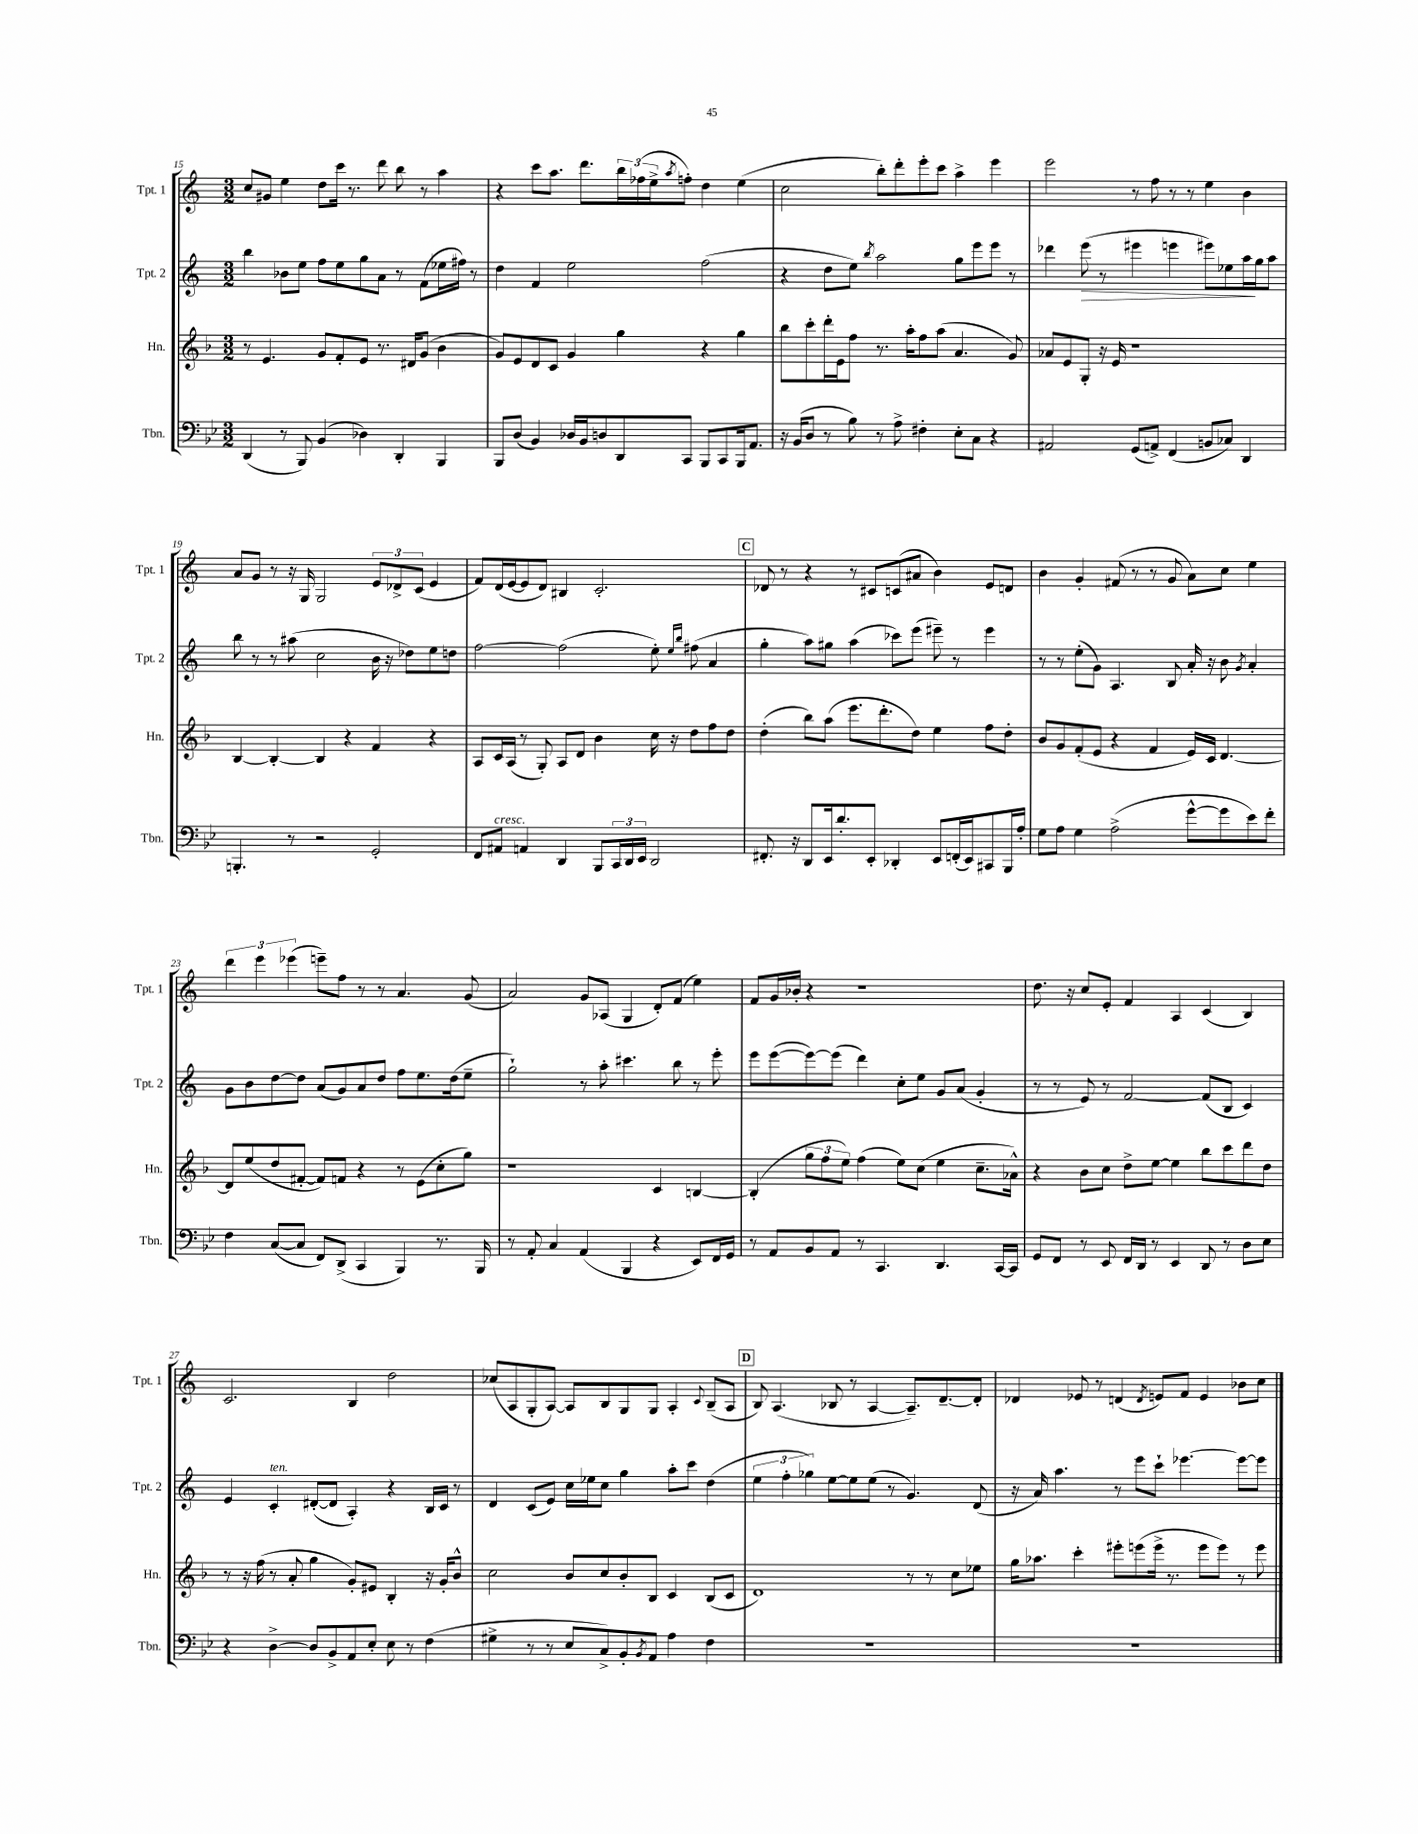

**kern	**kern	**kern	**dynam	**kern
*part4	*part3	*part2	*part2	*part1
*staff4	*staff3	*staff2	*staff2	*staff1
*I"Tbn.	*I"Hn.	*I"Tpt. 2	*	*I"Tpt. 1
*I'Tbn.	*I'Hn.	*I'Tpt. 2	*	*I'Tpt. 1
*clefF4	*clefG2	*clefG2	*	*clefG2
*k[b-e-]	*k[b-]	*k[]	*	*k[]
*M3/2	*M3/2	*M3/2	*	*M3/2
=15	=15	=15	=15	=15
(4DD/	8r	4bb\	.	8cc/L
.	4.e/	.	.	8g#X/J
8r	.	8b-X\L	.	4ee\
8BBB-/)	.	8ee\J	.	.
(4BB-/	8g/L	8ff\L	.	8dd\L
.	8f'/	8ee\	.	16ccc\Jk
.	.	.	.	8.r
4D-X\)	8e/J	8gg\	.	.
.	8.r	8a\J	.	8ddd\
4DD'/	.	8r	.	8bb\
.	16d#X/KL	.	.	.
.	(8g/J	(8f\L	.	8r
4BBB-/	4b-\	16ee-X\L	.	4aa\
.	.	16ff#X\JJ)	.	.
.	.	8r	.	.
=16	=16	=16	=16	=16
8BBB-/L	8g/L)	4dd\	.	4r
(8D/J	8e/	.	.	.
4BB-/)	8d/	4f/	.	8ccc\L
.	8c/J	.	.	8.aa\J
16D-X/LL	4g/	2ee\	.	.
16BB-/J	.	.	.	8.ddd\L
8Dn/	.	.	.	.
8DD/	4gg\	.	.	24bb\L
.	.	.	.	(24ff-X\
.	.	.	.	24ee^\J
.	.	.	.	8qaa/
8CC/J	.	.	.	8ffn'\J)
8BBB-/L	4r	(2ff\	.	4dd\
8CC/	.	.	.	.
16BBB-/k	4gg\	.	.	(4ee\
8.AA/J	.	.	.	.
=17	=17	=17	=17	=17
16r	8bb-\L	4r	.	2cc\
(16BB-/KL	.	.	.	.
8D/J	8ccc'\	.	.	.
8r	16ddd'\L	8dd\L	.	.
.	16e\J	.	.	.
8B-\)	8ff\J	8ee\J)	.	.
.	.	8qbb/	.	.
8r	8.r	2aa\	.	8bb'\L)
8A^\	.	.	.	8ddd'\
.	16aa'\KL	.	.	.
4F#X'\	8ff\	.	.	8eee'\
.	(8aa\J	.	.	8ccc\J
8E-'\L	4.a/	8gg\L	.	4aa^\
8C\J	.	8eee\	.	.
4r	.	8eee\J	.	4eee\
.	8g/)	8r	.	.
=18	=18	=18	=18	=18
2AA#X/	8a-X/L	4ddd-X\	.	2eee\
.	8e/	.	.	.
!	!	!	!LO:HP:b	!
.	8G'/J	(8eee\	>	.
.	16r	8r	.	.
.	16e/	.	.	.
(8GG/L	1r	4eee#X\	.	8r
8AAn^/J)	.	.	.	8ff\
(4FF/	.	4eeen\	.	8r
.	.	.	.	8r
8BBn/L	.	8eee#X\L)	.	4ee\
8C-X/J)	.	8ee-X\	.	.
4DD/	.	16aa\L	.	4b\
.	.	16gg\J	]	.
.	.	8aa\J	.	.
!!LO:LB:g=z
=19	=19	=19	=19	=19
4.BBBn'/	[4B-/	8bb\	.	8a/L
.	.	8r	.	8g/J
.	4B-'/_	8r	.	8r
8r	.	(8aa#X\	.	16r
.	.	.	.	16G/
2r	4B-/]	2cc\	.	2G/
.	4r	.	.	.
2GG'/	4f/	16b\	.	12e/L
.	.	16r	.	.
.	.	.	.	12d-X^/
.	.	8dd-X\L)	.	.
.	.	.	.	(12c/J
.	4r	8ee\	.	4e/
.	.	8ddn\J	.	.
=20	=20	=20	=20	=20
8FF/L	8A/L	[2ff\	.	8f/L)
!LO:TX:a:i:t=cresc.	!	!	!	!
8AA#X/J	16c/L	.	.	(16d/L
.	(16A/JJ	.	.	[16e/J
4AAn/	8r	.	.	8e/]
.	8G'/)	.	.	8d/J)
4DD/	8A/L	(2ff\]	.	4B#X/
.	8d/J	.	.	.
8BBB-/L	4b-\	.	.	2.c'/
24CC/L	.	.	.	.
24DD/	.	.	.	.
24EE-/JJ	.	.	.	.
2DD/	16cc\	8ee'\)	.	.
.	16r	.	.	.
.	.	16qqee/LL	.	.
.	.	16qqbb/JJ	.	.
.	8dd\L	(8ff#X\	.	.
.	8ff\	4a/	.	.
.	8dd\J	.	.	.
!!LO:REH:place=s1:t=C
=21	=21	=21	=21	=21
8.FF#X'/	(4dd'\	4gg'\	.	8d-X/
.	.	.	.	8r
16r	.	.	.	.
8DD/L	8bb-\L)	8aa\L)	.	4r
16EE-/k	(8aa\J	8gg#X\J	.	.
8.d'/	.	.	.	.
.	8.eee\L	(4aa\	.	8r
8EE-'/J	.	.	.	8c#X/L
.	8.ddd'\	.	.	.
4DD-X'/	.	8ccc-X\L)	.	(8cn/
.	8dd\J)	(8eee\J	.	8a#X/J
8EE-/L	4ee\	8eee#X~\)	.	4b\)
(16FFn'/L	.	8r	.	.
16EE-/J)	.	.	.	.
8CC#X/	8ff\L	4eee#\	.	8e/L
16BBB-/L	8dd'\J	.	.	8dn/J
16A'/JJ	.	.	.	.
=22	=22	=22	=22	=22
8G\L	8b-/L	8r	.	4b\
8A\J	8g/	8r	.	.
4G\	(8f'/	(8ee'\L	.	4g'/
.	8e/J	8g\J)	.	.
(2A^\	4r	4.A/	.	(8f#X/
.	.	.	.	8r
.	4f/	.	.	8r
.	.	8B/	.	8g/
[8g^^\L	16e/LL)	16a'/	.	8a\L)
.	16c/JJ	16r	.	.
8g\]	[4.d/	8b\	.	8cc\J
.	.	8qg/	.	.
8e-\)	.	4a'/	.	4ee\
8f'\J	.	.	.	.
!!LO:LB:g=z
=23	=23	=23	=23	=23
4F\	8d/L]	8g\L	.	6ddd\
.	(8ee/	8b\	.	.
.	.	.	.	6eee\
([8C/L	8dd/	[8dd\	.	.
.	.	.	.	(6eee-X\
8C/J]	[8f#X'/J	8dd\J]	.	.
8FF/L)	8f#/L])	(8a/L	.	8eeen~\L)
(8DD^/J	8fn/J	8g/)	.	8ff\J
4CC/	4r	8a/	.	8r
.	.	8dd/J	.	8r
4BBB-/)	8r	8ff\L	.	4.a/
.	(8e\L	8.ee\	.	.
8.r	8cc'\	.	.	.
.	.	(16dd\k	.	.
.	8gg\J)	8ee~\J	.	(8g/
16BBB-/	.	.	.	.
=24	=24	=24	=24	=24
8r	1r	2gg`\)	.	2a/)
8AA'/	.	.	.	.
4C/	.	.	.	.
(4AA/	.	8r	.	8g/L
.	.	8aa'\	.	(8A-X/J
4BBB-/	.	4.ccc#X\	.	4G/
4r	4c/	.	.	8d'/L)
.	.	8bb\	.	(8f/J
8EE-/L)	[4Bn/	8r	.	4ee\)
16FF/L	.	8eee'\	.	.
16GG/JJ	.	.	.	.
=25	=25	=25	=25	=25
8r	(4B'/]	8eee\L	.	8f/L
8AA/L	.	([8eee\	.	16g/L
.	.	.	.	16b-X'/JJ
8BB-/	12gg\L	8eee\_)	.	4r
.	12ff\	.	.	.
8AA/J	.	(8eee\J]	.	.
.	12ee\J)	.	.	.
8r	(4ff\	4ddd\)	.	1r
4.CC/	.	.	.	.
.	8ee\L)	8cc'\L	.	.
.	(8cc\J	8ee\J	.	.
4.DD/	4ee\	8g/L	.	.
.	.	(8a/J	.	.
.	8.cc~\L	4g'/	.	.
[16CC/LL	.	.	.	.
16CC/JJ]	16a-X^^\Jk)	.	.	.
=26	=26	=26	=26	=26
8GG/L	4r	8r	.	8.dd\
8FF/J	.	8r	.	.
.	.	.	.	16r
8r	8b-\L	8e/)	.	8cc/L
8EE-/	8cc\J	8r	.	8e'/J
16FF/LL	8dd^\L	[2f/	.	4f/
16DD/JJ	.	.	.	.
8r	[8ee\J	.	.	.
4EE-/	4ee\]	.	.	4A/
8DD/	8bb-\L	(8f/L]	.	(4c/
8r	8ccc\	8B/J	.	.
8D\L	8ddd\	4c/)	.	4B/)
8E-\J	8dd\J	.	.	.
!!LO:LB:g=z
=27	=27	=27	=27	=27
4r	8r	4e/	.	2.c/
.	16r	.	.	.
.	(16ff\	.	.	.
!	!	!LO:TX:a:i:t=ten.	!	!
[4D^\	8r	4c'/	.	.
.	8a'/	.	.	.
8D/L]	4gg\	([8d#X'/L	.	.
8BB-^/	.	8d#/J]	.	.
8AA/	8g'/L)	4A'/)	.	4B/
8E-'/J	8e#X/J	.	.	.
8E-\	4B-'/	4r	.	2dd\
8r	.	.	.	.
(4F\	16r	16B/LL	.	.
.	16g'/KL	16c/JJ	.	.
.	8b-^^/J	8r	.	.
=28	=28	=28	=28	=28
4G#X^\	2cc\	4d/	.	(8cc-X/L
.	.	.	.	8A/
8r	.	(8c/L	.	8G'/
8r	.	8e/J)	.	[8A/J)
8E-/L	8b-/L	16cc\LL	.	8A/L]
.	.	16ee-X\J	.	.
8C^/)	8cc/	8cc\J	.	8B/
8BB-'/	8b-'/	4gg\	.	8G/
8qBB-/	.	.	.	.
8AA/J	8B-/J	.	.	8G/J
4A\	4c/	8aa'\L	.	4A'/
.	.	8ccc\J	.	.
.	.	.	.	8qqc/
4F\	(8B-/L	(4dd\	.	(8B~/L
.	8c/J	.	.	8A/J
!!LO:REH:place=s1:t=D
=29	=29	=29	=29	=29
1.r	1d)	6ee\	.	8B/)
.	.	.	.	(4.A/
.	.	6ff'\	.	.
.	.	6gg-X\)	.	.
.	.	[8ee\L	.	8B-X/
.	.	8ee\]	.	8r
.	.	(8ee\J	.	[4A/
.	.	8r	.	.
.	8r	4.g/)	.	8.A~/L])
.	8r	.	.	.
.	.	.	.	[8.d~/
.	8cc\L	.	.	.
.	8ee-X\J	(8d/	.	8d'/J]
=30	=30	=30	=30	=30
1.r	16gg\KL	16r	.	4d-X/
.	8.aa-X\J	16a/)	.	.
.	.	4.aa\	.	.
.	4ccc'\	.	.	8e-X/
.	.	.	.	8r
.	8eee#X'\L	8r	.	(4dn/
.	(8eeen\	8eee\L	.	.
.	.	.	.	8qd/
.	16eee^\Jk	8ccc`\J	.	8en/L)
.	8.r	.	.	.
.	.	[4.eee-X\	.	8f/J
.	8eee\L	.	.	4e/
.	8eee\J)	.	.	.
.	8r	8eee-\L_	.	8b-X\L
.	8eee\	8eee-\J]	.	8cc\J
==	==	==	==	==
*-	*-	*-	*-	*-
